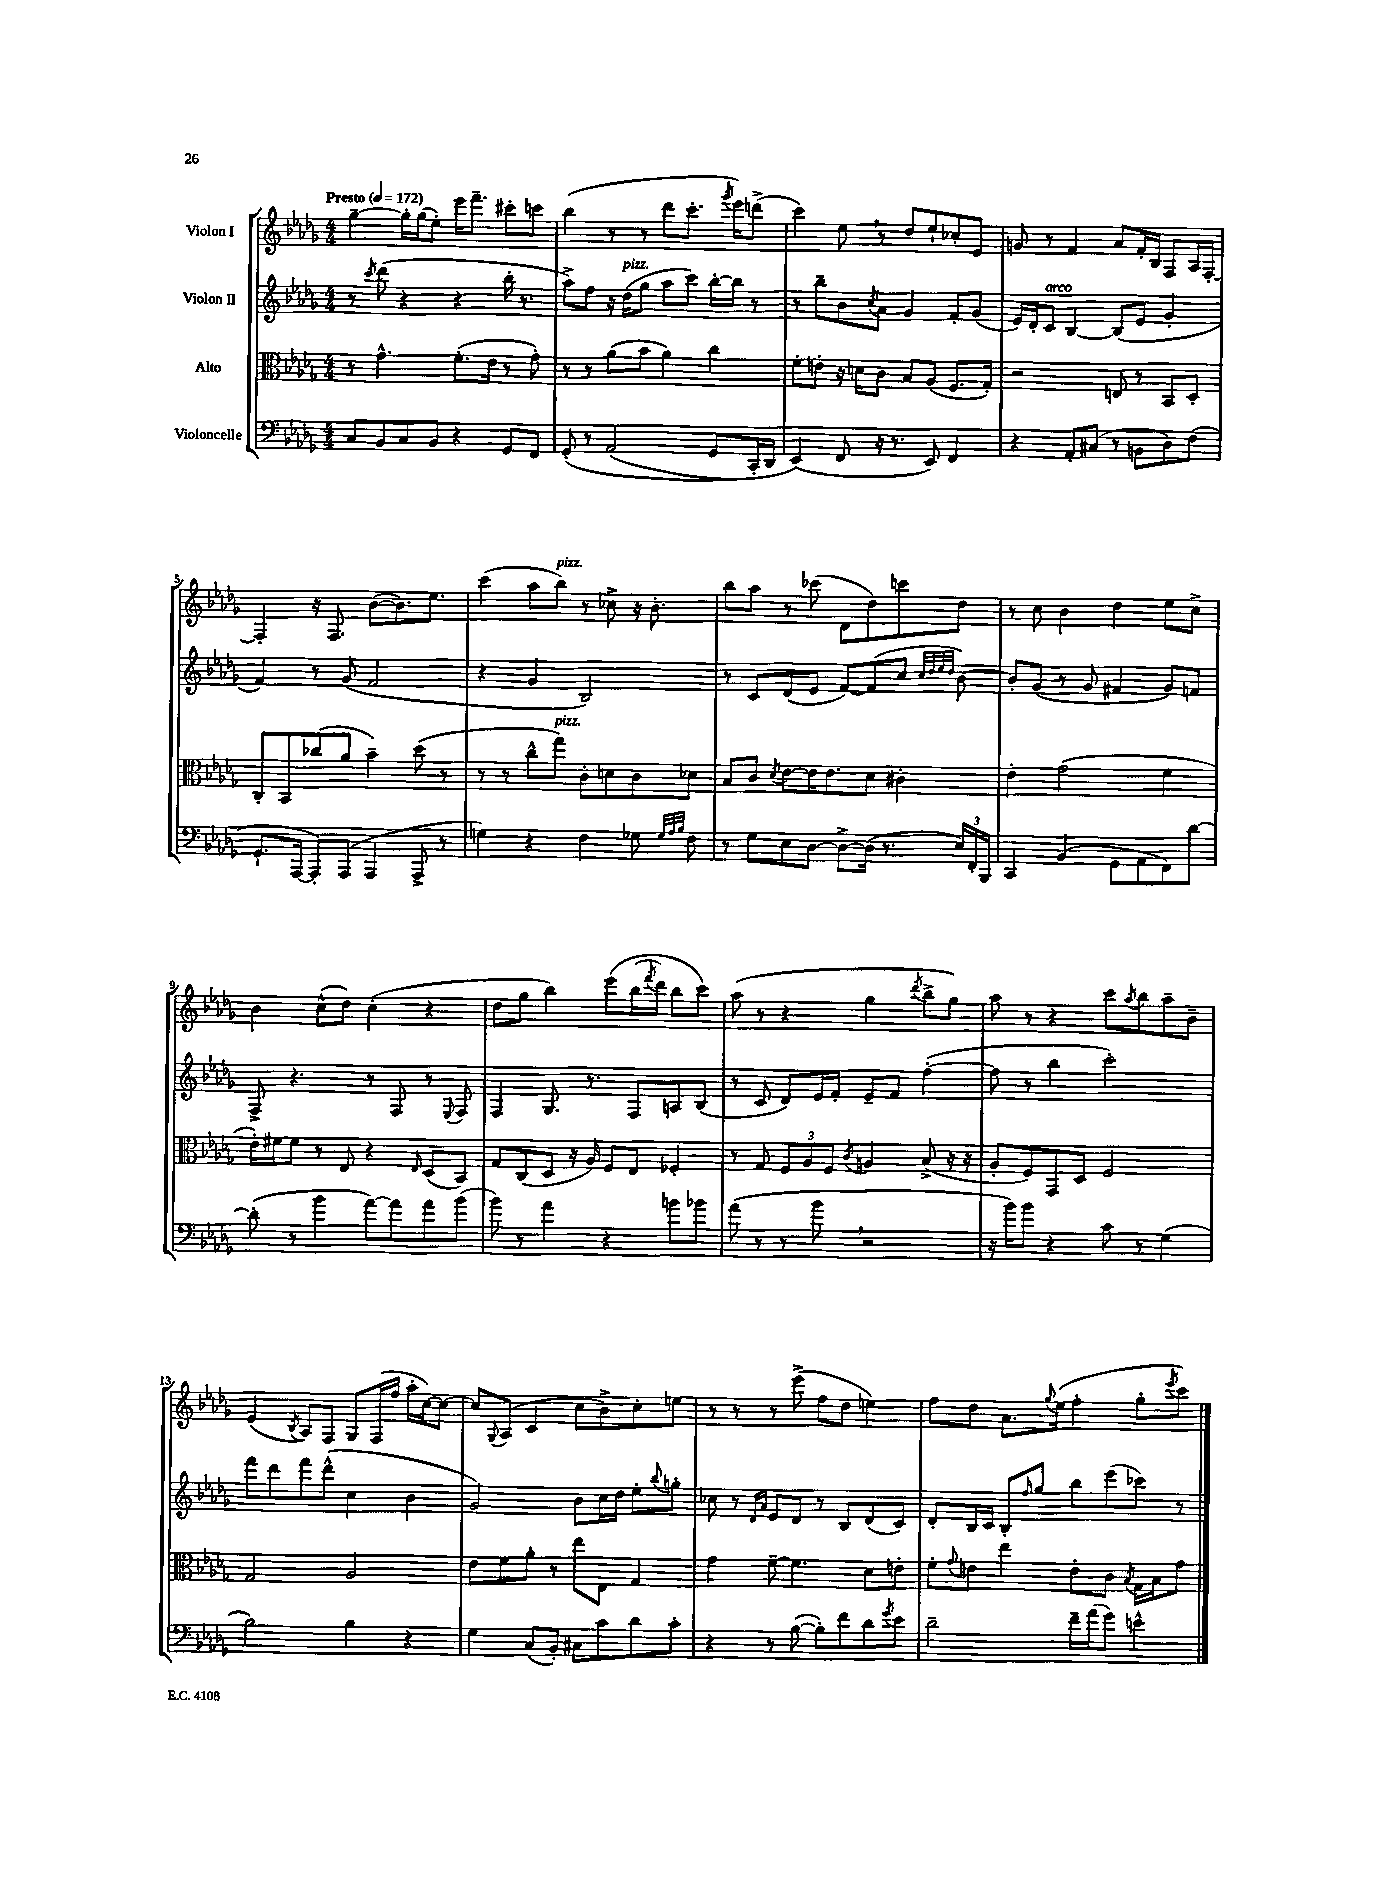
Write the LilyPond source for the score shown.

<<
\new StaffGroup <<
\new Staff = "s0" \with { instrumentName = "Violon I" } {
    \clef treble \key des \major \numericTimeSignature \time 4/4 \tempo "Presto" 4 = 172
    ges''4~-- ges''16-. ges''16( ees''8-.) ees'''16 f'''8.-- cis'''8-. c'''8 |
    bes''4( r8 r8 des'''8 c'''8.-. \acciaccatura { ges'''8 } ees'''16) d'''8->( |
    c'''4) ees''8 \breathe r8 des''8 ees''8-! ces''8-. ees'8 |
    g'8 r8 f'4 aes'8 f'16-. bes16 f8 aes16 f16~-. |
    f4-. r16 f8. bes'8~( bes'8.) ees''8. |
    c'''4( aes''8 bes''8^\markup { \italic "pizz." }) r8 ces''8-> r16 bes'8.-. |
    bes''8 aes''8 r8 ces'''8( des'8 des''8) c'''8 des''8 |
    r8 c''8 bes'4 des''4 ees''8 c''8-> |
    bes'4 c''8-^( des''8) c''4-.( r4 |
    des''8 ges''8 bes''4) ees'''8\( bes''16( \acciaccatura { f'''8 } des'''16) bes''8 c'''8\) |
    aes''8( r8 r4 ges''4 \acciaccatura { des'''8 } bes''8-> ges''8) |
    aes''8 r8 r4 c'''8 \acciaccatura { aes''8 } bes''8 aes''8-- bes'8-- |
    ees'4( \acciaccatura { bes8 } aes8) f8 ges8 f16( f''16 aes''16-. c''16~) c''8~ |
    c''8 \appoggiatura { ges8 } aes8( c'4 c''8 bes'8->) c''8-. e''8 |
    r8 r8 r8 ees'''8->( f''8 des''8 e''4) |
    f''8 des''8 aes'8. \appoggiatura { ges''8 } ees''16( f''4-. ges''8-. \acciaccatura { ees'''8 } c'''8) \bar "|." |
}
\new Staff = "s1" \with { instrumentName = "Violon II" } {
    \clef treble \key des \major \numericTimeSignature \time 4/4
    r8 \acciaccatura { c'''8 } des'''8( r4 r4 bes''16-. r8. |
    aes''8->) f''8 r16 des''16^\markup { \italic "pizz." }( ges''8 aes''8 c'''8) bes''16~-. bes''16 r8 |
    r8 bes''8-- bes'8 \acciaccatura { c''8 } aes'8 ges'4 f'8-. ges'8( |
    ees'16) des'16-. c'8^\markup { \italic "arco" } bes4~ bes8( ees'8 ges'4-. |
    f'4) r8 ges'8( f'2 |
    r4 ges'4 bes2) |
    r8 c'8 des'8( ees'8 f'8~) f'8( c''8 \grace { c''32 des''32 ees''32 des''32 } bes'8~) |
    bes'8-. ges'8( r8 ges'8 fis'4 ges'8) f'8 |
    f8-> r4. r8 f8 r8 \appoggiatura { ees8 } f8 |
    f4 ges8. r8. f8 a8 bes8( |
    r8 c'8 des'8) ees'16 f'16-. ees'8-- f'8 f''4~-.( |
    f''8 r8 bes''4 c'''2-.) |
    f'''8 des'''8 f'''8 des'''8-^( c''4 bes'4 |
    ges'2) bes'8 c''16 des''16 ees''8-. \appoggiatura { bes''8 } g''8-. |
    ces''8 r8 \grace { des'16 aes'16 } ees'8 des'8 r8 bes8 des'8( c'8) |
    des'8-. bes16 c'16 bes8-. \grace { f''16 } ges''8 bes''8 ees'''8( ces'''8) r8 \bar "|." |
}
\new Staff = "s2" \with { instrumentName = "Alto" } {
    \clef alto \key des \major \numericTimeSignature \time 4/4
    r8 ges'4.-^ f'8.-.( ees'16 r8 ges'8-.) |
    r8 r8 aes'8( bes'8 aes'4) c''4 |
    f'8-. e'8-. r16 d'16 c'8 bes8 aes8( f8. ges16-.) |
    r2 e8 r8 bes,8 des8-. |
    c8-. bes,8 ces''8( aes'8 bes'4--) des''8( r8 |
    r8 r8 c''8-^ ges''8^\markup { \italic "pizz." }) c'8-. d'8 c'8 des'8 |
    bes8 c'8 \acciaccatura { des'8 } ees'8~ ees'16 ees'8. des'8 cis'4-. |
    ees'4-. ges'2( f'4 |
    ees'16-.) fis'16~ fis'8 r8 ees8 r4 \grace { ees16 } des8( bes,8) |
    ges8 c8( des8 r16 aes16) f8 ees8 fes4-. |
    r8 ges8 \tuplet 3/2 { f8 aes8 f8 } \acciaccatura { c'8 } a4 bes8->( r16 r16 |
    aes8-. f8) ges,8 des8 f2 |
    ges2 aes2 |
    ees'8 f'8 aes'8-. r8 ees''8 ees8 ges4 |
    ges'4 f'8~-- f'4. des'8 e'8-. |
    f'8-. \appoggiatura { ges'8 } e'8 ees''4 e'8-. c'8 \acciaccatura { bes8 } ges16 bes16 ges'8 \bar "|." |
}
\new Staff = "s3" \with { instrumentName = "Violoncelle" } {
    \clef bass \key des \major \numericTimeSignature \time 4/4
    c8 bes,8 c8 bes,8 r4 ges,8 f,8 |
    ges,8-.\( r8 aes,2( ges,8 c,16-.) des,16 |
    ees,4(\) f,8 r16 r8. ees,8) f,4 |
    r4 aes,8-. cis8( r8 b,8 des8) f8( |
    ges,8.-! aes,,16~ aes,,8-.) aes,,8( aes,,4 aes,,8-> r8 |
    g4) r4 f4 ges8 \grace { ges32 aes32 bes32 } f8 |
    r8 ges8 ees8 des8~ des8~-> des16( r8. \tuplet 3/2 { ees16) f,16-. bes,,16 } |
    c,4 bes,4( ges,8 aes,8 f,8) des'8~ |
    des'8-.( r8 bes'4 aes'8~) aes'8 aes'8 bes'8( |
    bes'8) r8 aes'4 r4 b'8 bes'8 |
    aes'8( r8 r8 bes'8 \breathe r2 |
    r16 bes'16) bes'8 r4 c'8 r8 ges4( |
    bes2) bes4 r4 |
    ges4 c8( bes,8-.) cis8 c'8 des'8 c'8-. |
    r4 r8 bes8~( bes8-.) f'8 des'8 \acciaccatura { ges'8 } ees'8 |
    des'2-- f'16-- aes'16( ges'8) e'4-^ \bar "|." |
}
>>
>>
